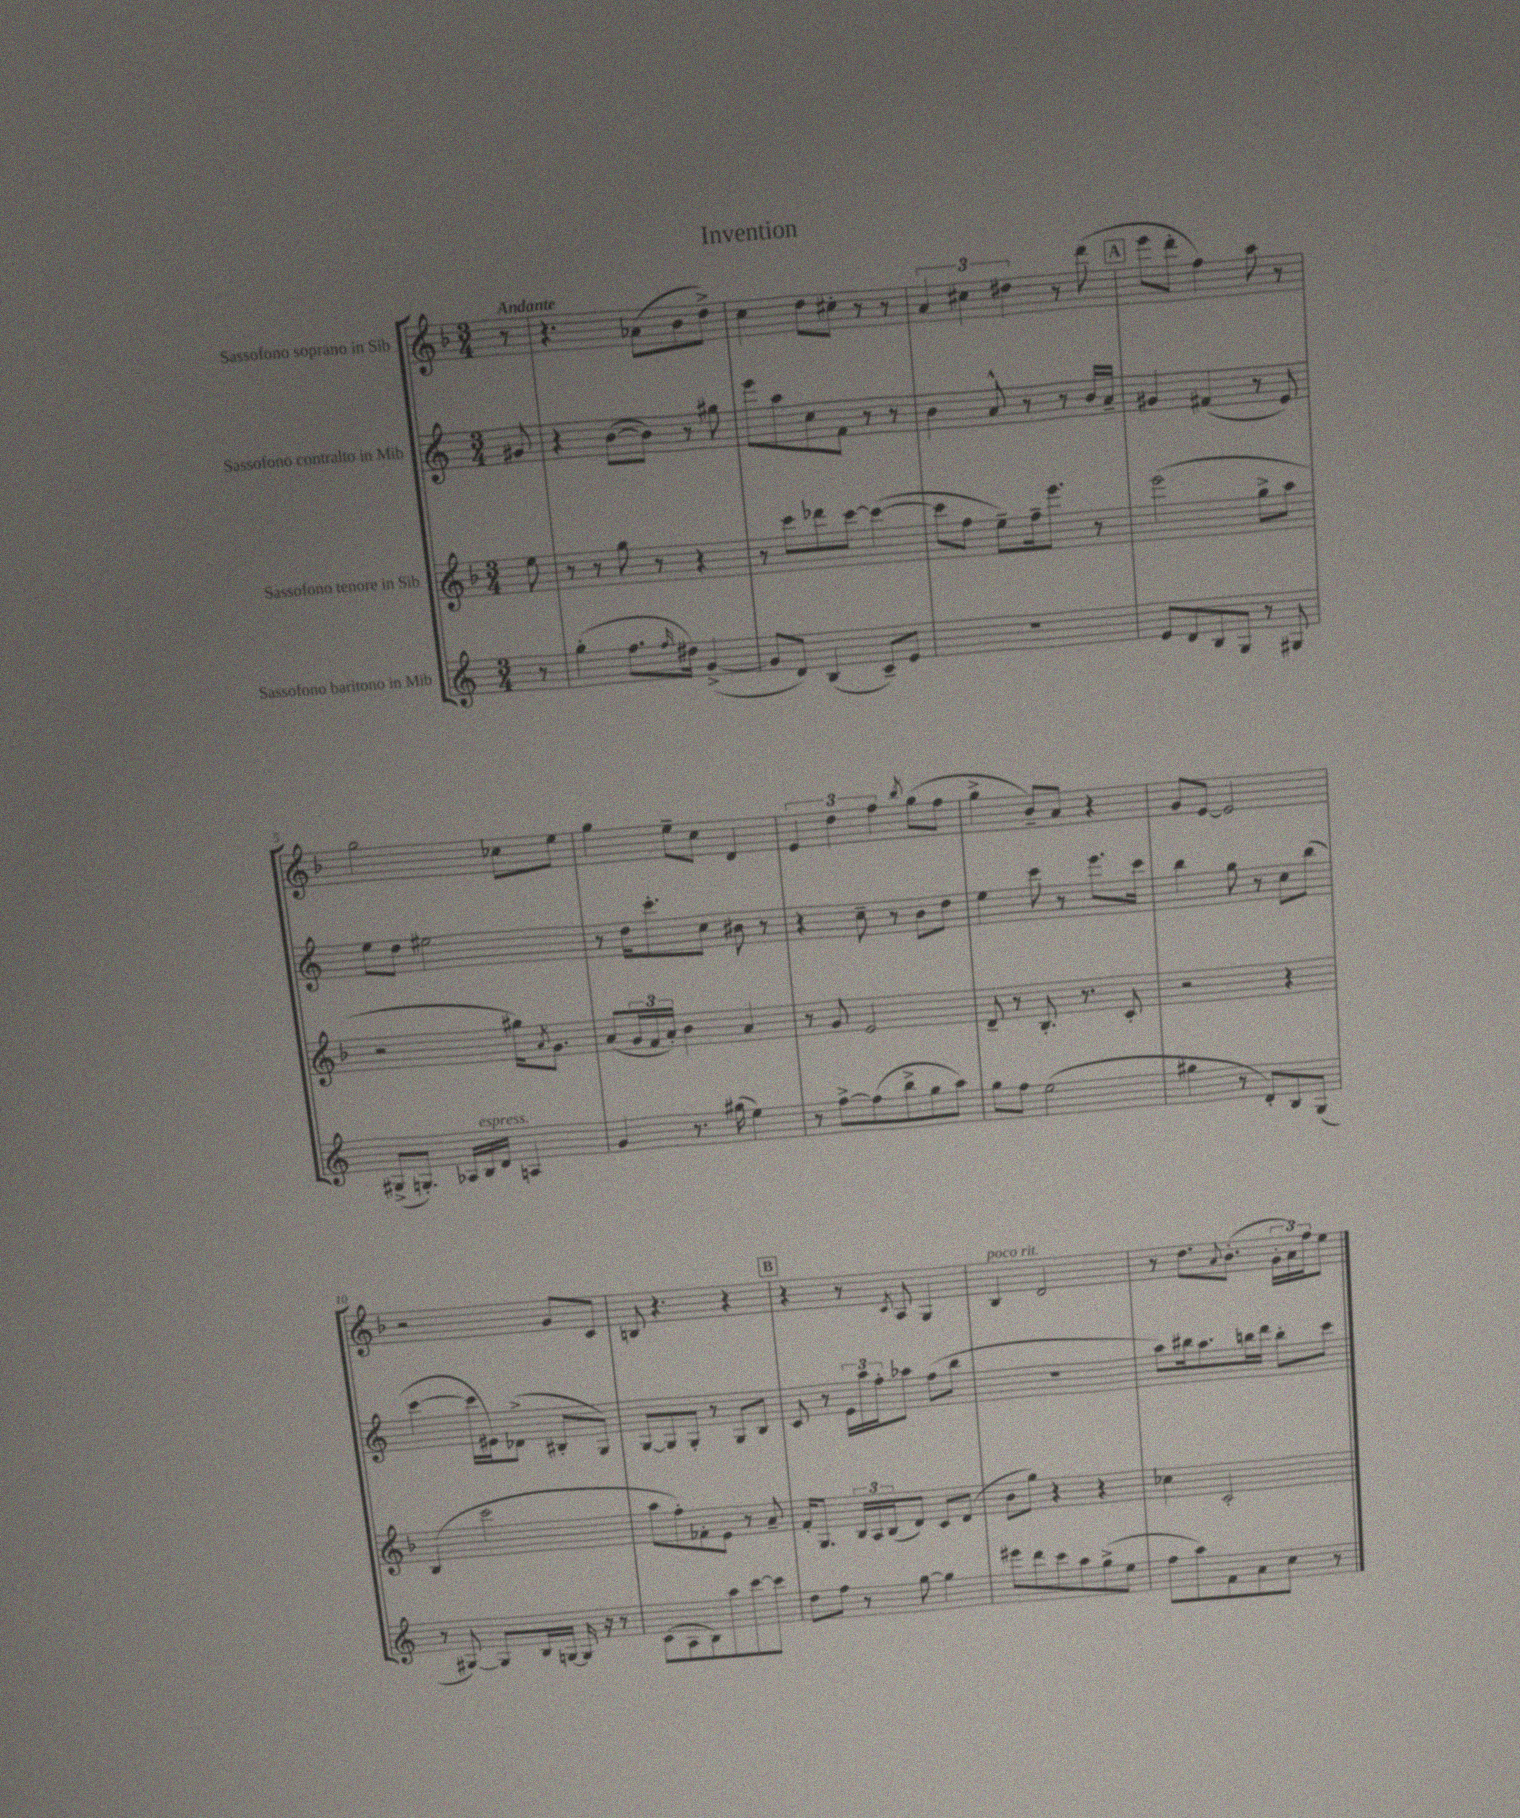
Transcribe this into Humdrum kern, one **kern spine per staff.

**kern	**kern	**kern	**kern
*part4	*part3	*part2	*part1
*staff4	*staff3	*staff2	*staff1
*I"Sassofono baritono in Mib	*I"Sassofono tenore in Sib	*I"Sassofono contralto in Mib	*I"Sassofono soprano in Sib
*clefG2	*clefG2	*clefG2	*clefG2
*k[]	*k[b-]	*k[]	*k[b-]
*M3/4	*M3/4	*M3/4	*M3/4
=	=	=	=
!	!	!	!LO:TX:a:B:t=Andante
8r	8ee\	8g#X/	8r
=1	=1	=1	=1
(4gg'\	8r	4r	4.r
.	8r	.	.
8.ff\L	8gg\	([8b\L	.
.	8r	8b\J])	(8a-X\L
16qqff/	.	.	.
16dd#X\Jk)	.	.	.
([4g^/	4r	8r	8b-\
.	.	8gg#X\	8dd^\J)
=2	=2	=2	=2
8g/L]	8r	8eee\L	4cc\
8d/J)	8ccc\L	8aa\	.
(4B/	8ddd-X\	8cc\	8dd\L
.	[8ccc\J	8f\J	8cc#X'\J
8c~/L)	(4ccc\_	8r	8r
8e/J	.	8r	8r
=3	=3	=3	=3
2.r	8ccc\L]	4b\	6a/
.	8ff\J	.	.
.	.	.	6cc#X\
.	8ee~\L)	8a^^/	.
.	.	.	6dd#X\
.	16ff~\k	8r	.
.	8.eee\J	.	.
.	.	8r	8r
.	8r	16b/LL	(8ddd\
.	.	16a~/JJ	.
!!LO:REH:place=s1:t=A
=4	=4	=4	=4
8e/L	(2eee\	4g#X/	8eee\L
8d/	.	.	8ddd'\J
8B/	.	(4f#X/	4ff\)
8G/J	.	.	.
8r	8gg^\L	8r	8aa\
8G#X/	8aa\J	8e/)	8r
!!LO:LB:g=z
=5	=5	=5	=5
(8G#X^/L	2r	8ee\L	2gg\
8.Gn'/J)	.	8dd\J	.
.	.	2ee#X\	.
16A-X/LL	.	.	.
!LO:TX:a:i:t=espress.	!	!	!
16B/	.	.	.
16d/JJ	.	.	.
4An/	16gg#X\KL)	.	8cc-X\L
.	8qa/	.	.
.	8.g\J	.	.
.	.	.	8ee\J
=6	=6	=6	=6
4g/	(8a/L	8r	4gg\
.	24g/L	16dd\KL	.
.	24f/	.	.
.	.	8.ccc'\	.
.	24a'/JJ)	.	.
8.r	4b-\	.	8ee~\L
.	.	8cc\J	8cc\J
(16gg#X\	.	.	.
4ee\)	4a/	8b#X\	4d/
.	.	8r	.
=7	=7	=7	=7
8r	8r	4r	6e/
[8ff^\L	8g/	.	.
.	.	.	6dd\
(8ff\]	2e/	8cc~\	.
.	.	.	6ff\
8bb^\	.	8r	.
.	.	.	8qbb-/
8gg\	.	8b\L	(8gg\L
8aa\J)	.	8dd\J	8ff\J
=8	=8	=8	=8
8gg\L	8d~/	4ee\	4gg^\
8ff\J	8r	.	.
(2ee\	8.B-'/	8ccc\	8b-~/L)
.	.	8r	8a/J
.	8.r	.	.
.	.	8.eee\L	4r
.	8c'/	.	.
.	.	16ccc\Jk	.
=9	=9	=9	=9
4gg#X\	2r	4bb\	8g/L
.	.	.	[8e/J
8r	.	8gg\	2e/]
8d'/L)	.	8r	.
8B/	4r	8cc\L	.
(8G/J	.	(8bb\J	.
!!LO:LB:g=z
=10	=10	=10	=10
8r	(4B-/	[4ccc\	2r
[8G#X/)	.	.	.
8G#/L]	2ccc\	16ccc\LL]	.
.	.	16e#X\J)	.
16B/L	.	(8d-X^\J	.
[16Gn/JJ	.	.	.
16G/]	.	8B#X'/L	8g/L
16r	.	.	.
8r	.	8G/J)	8c/J
=11	=11	=11	=11
(8c\L	8aa\L	[8G/L	8Bn/
8A\	8ff'\)	8G/]	4.r
8B\)	8f-X'\	8G'/J	.
8aa\	8e\J	8r	.
[8ccc\	8r	8G/L	4r
8ccc\J]	8a~/	8B/J	.
!!LO:REH:place=s1:t=B
=12	=12	=12	=12
8dd\L	16f'/KL	8c/	4r
.	8.G/J	.	.
8ff\J	.	8r	.
8r	24B-/LL	24e\LL	8r
.	24A/	24aa\	.
.	(24B-/J	24ff'\J	.
.	.	.	8qc/
[8gg\	8d/J)	8aa-X\J	8A/
4gg\]	8c/L	(8ff\L	4G/
.	(8d/J	8bb\J	.
=13	=13	=13	=13
!	!	!	!LO:TX:a:i:t=poco rit.
8eee#X\L	8b-\L	2.r	4B-/
8ddd\	8gg\J)	.	.
8ccc\	4r	.	2d/
8aa\	.	.	.
(8gg^\	4r	.	.
8ee\J	.	.	.
=14	=14	=14	=14
8ff\L	4cc-X\	8aa\L)	8r
8aa\)	.	16bb#X\k	8.dd\L
.	.	8.aa\	.
8f\	2c'/	.	.
.	.	.	8qqa/
.	.	.	(8.b-'\J
8a\	.	16bbn\L	.
.	.	16ddd\JJ	.
8cc\J	.	8bb'\L	24g'\LL
.	.	.	24a\)
.	.	.	24ff\J
8r	.	8ccc\J	8ee\J
==	==	==	==
*-	*-	*-	*-
